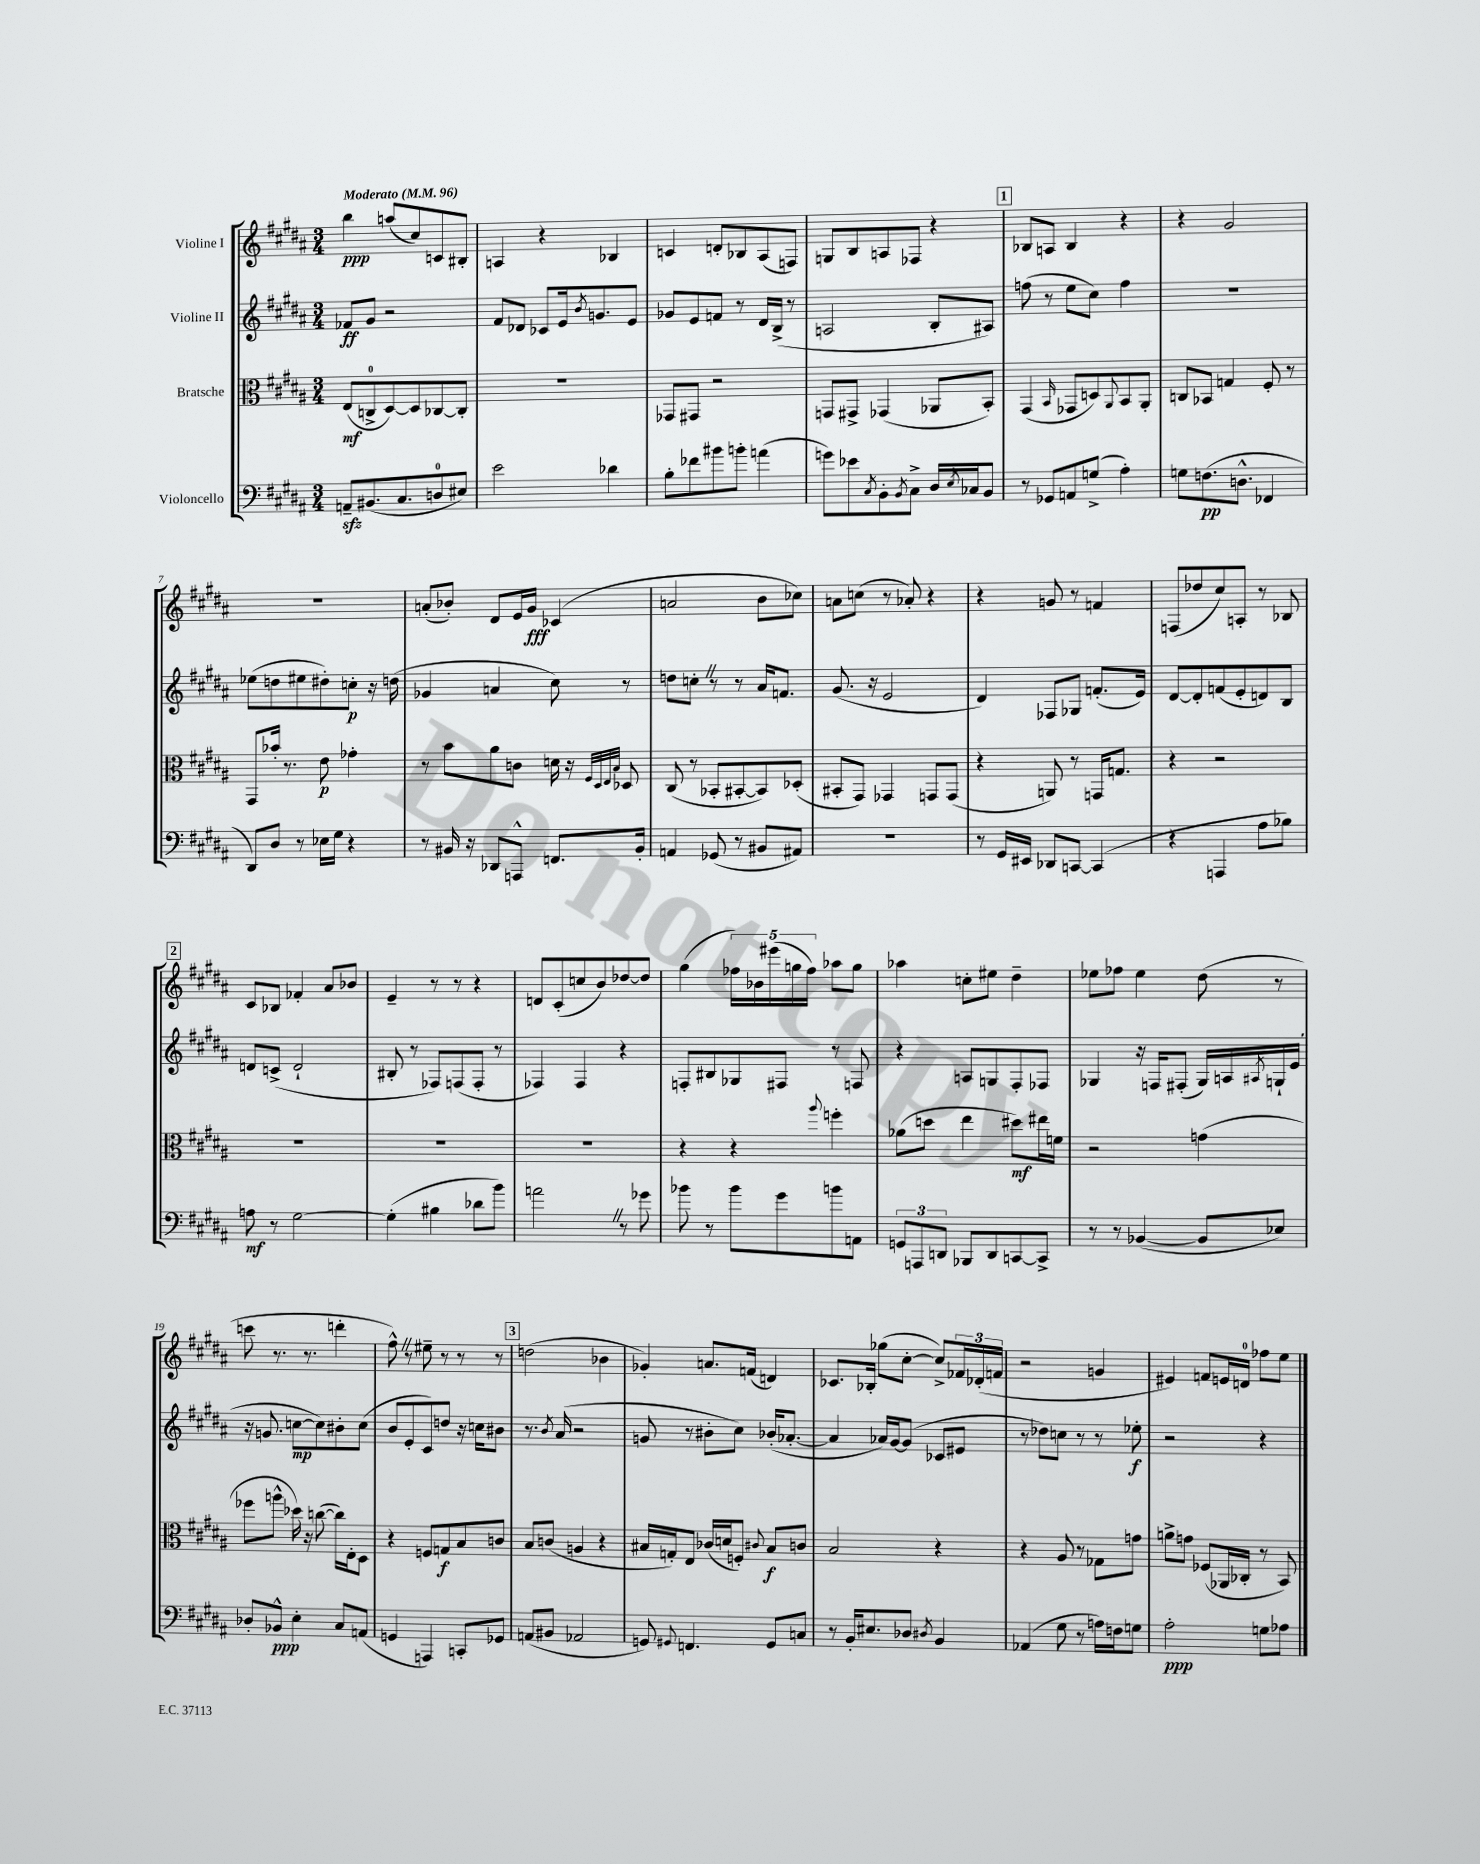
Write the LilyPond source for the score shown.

<<
\new StaffGroup <<
\new Staff = "s0" \with { instrumentName = "Violine I" } {
    \clef treble \key b \major \numericTimeSignature \time 3/4 \tempo "Moderato" 4 = 96
    b''4\ppp a''8( cis''8) c'8 bis8-. |
    a4 r4 bes4 |
    c'4 d'8-. bes8 ais8( f8) |
    g8 b8 a8 fes8 r4 |
    \mark \markup { \box "1" } bes8 a8 bes4 r4 |
    r4 gis'2 |
    R2. |
    a'8-.( bes'8-.) dis'8 e'16 gis'16\fff ces'4( |
    a'2 b'8 ces''8) |
    a'8 c''8( r8 aes'8-.) r4 |
    r4 g'8 r8 f'4 |
    f8( des''8 cis''8) a8-. r8 bes8 |
    \mark \markup { \box "2" } cis'8 bes8 fes'4-. ais'8 bes'8 |
    e'4-- r8 r8 r4 |
    d'8 cis'8-.( c''8 b'8) des''8~ des''8 |
    gis''4( \tuplet 5/4 { fes''16) bes'16 eis'''16( g''16 fes''16) } aes''8 g''8 |
    aes''4 c''8-. eis''8 dis''4-- |
    ees''8 fes''8 ees''4 dis''8( r8 |
    c'''8 r8. r8. d'''4-. |
    fis''8-^) \once \override BreathingSign.text = \markup { \musicglyph "scripts.caesura.straight" } \breathe r8 eis''8-- r8 r8 r8 |
    \mark \markup { \box "3" } d''2( bes'4 |
    ges'4-.) a'8. f'16( d'4) |
    ces'8. bes16-. ges''8( cis''8~-. cis''8->) \tuplet 3/2 { fes'16 des'16-.( f'16 } |
    r2 g'4 |
    eis'4) f'8 e'16 d'16-0 fes''8 e''8 \bar "|." |
}
\new Staff = "s1" \with { instrumentName = "Violine II" } {
    \clef treble \key b \major \numericTimeSignature \time 3/4
    fes'8\ff gis'8 r2 |
    fis'8 des'8 ces'8 e'16 \acciaccatura { b'8 } g'8. e'8 |
    ges'8 e'8 f'8 r8 dis'16 b16->( r8 |
    a2 b8-. ais8) |
    \mark \markup { \box "1" } f''8( r8 e''8 cis''8) f''4 |
    R2. |
    ees''8( d''8 eis''8 dis''8-.) c''8-.\p r16 d''16( |
    ges'4 a'4 cis''8) r8 |
    d''8 c''8-. \once \override BreathingSign.text = \markup { \musicglyph "scripts.caesura.straight" } \breathe r8 r8 ais'16 f'8. |
    gis'8.( r16 e'2 |
    dis'4) fes8 ges8 f'8.-.( e'16) |
    dis'8~ dis'8-. f'8( e'8-. d'8) b8 |
    \mark \markup { \box "2" } d'8 c'8->( d'2-! |
    bis8-. r8 fes8) f8( f8-. r8 |
    fes4) fes4 r4 |
    f8-. bis8 ges8 fis8 r8 f8 |
    r4 a8 g8 fis8-. fes8 |
    ges4 r16 f16 fis8-.( ges16) a16 \acciaccatura { ais8 } g16-! e'16( |
    r16 g'8. c''8~\mp c''8) bis'8-. c''8( |
    b'8 e'8-. cis'8) d''8 r16 c''16 bis'8 |
    \mark \markup { \box "3" } r8. \acciaccatura { b'8 } ais'16( r2 |
    g'8 r8 bis'8-. cis''8) bes'16-.( aes'8.~-. |
    aes'4 aes'16) gis'16~ gis'8( ces'8 eis'8 |
    r8 des''8) c''8 r8 r8 ees''8-.\f |
    r2 r4 \bar "|." |
}
\new Staff = "s2" \with { instrumentName = "Bratsche" } {
    \clef alto \key b \major \numericTimeSignature \time 3/4
    e8\mf( c8-0-> dis8~) dis8 ces8~ ces8-. |
    R2. |
    ges,8 gis,8 r2 |
    g,8 gis,8-> ges,4( aes,8 b,8-.) |
    \mark \markup { \box "1" } gis,4( \grace { b,16 } ges,8 d8) \appoggiatura { ais,8 } b,8 ais,8-. |
    c8 bes,8 g4 fis8-. r8 |
    gis,8 bes'16-. r8. e'8\p ges'4-. |
    r8 b'8 ais'8 c'8 d'16 r16 \grace { fis32 dis32 e32 b32 } des8 |
    cis8( r8 bes,8-. bis,8~-. bis,8) des8-.( |
    bis,8-. gis,8) ges,4 g,8 g,8( |
    r4 a,8) r8 g,16 g8. |
    r4 r2 |
    \mark \markup { \box "2" } R2. |
    R2. |
    R2. |
    r4 r4 \appoggiatura { ais''8 } f''4-. |
    aes'8( d''8 e''4 dis''8\mf) eis''16 f'16 |
    r2 g'4( |
    fes''8 a''8-^ des''16) r16 c''8~( c''16) e16-. dis8 |
    r4 f8 g8\f b8 c'8 |
    \mark \markup { \box "3" } b8 c'8( a4 r4 |
    bis16 g16-.) e8 ces'16( d'16 f8-.) \appoggiatura { cis'8 } bis8\f c'8 |
    b2 r4 |
    r4 ais8 r8 ges8 g'8 |
    a'8-> g'8 fes8( aes,16 ces16-. r8 b,8) \bar "|." |
}
\new Staff = "s3" \with { instrumentName = "Violoncello" } {
    \clef bass \key b \major \numericTimeSignature \time 3/4
    a,8--\sfz bis,8.( cis8. d8-0 eis8) |
    e'2 des'4 |
    b8-. fes'8 bis'8 b'8-. a'4( |
    g'8) ees'8 \acciaccatura { cis8 } b,8-. \acciaccatura { b,8 } cis8-> dis16 \acciaccatura { e8 } ces16 b,8 |
    \mark \markup { \box "1" } r8 ges,8 a,8 g8->( ais4-.) |
    g8 f8.\pp( d8.-^ fes,4 |
    dis,8) dis8 r8 ees16 gis16 r4 |
    r8 bis,16 r16 des,8 a,,8-^ f,8. bis,16-. |
    a,4 ges,8( r8 bis,8 ais,8) |
    R2. |
    r8 gis,16 eis,16 des,8 c,8~ c,4( |
    r4 a,,4 ais8 bes8) |
    \mark \markup { \box "2" } a8\mf r8 gis2~ |
    gis4-.( bis4 des'8 b'8) |
    a'2 \once \override BreathingSign.text = \markup { \musicglyph "scripts.caesura.straight" } \breathe r8 ges'8 |
    bes'8 r8 bes'8 gis'8 b'8 a,8 |
    \tuplet 3/2 { g,8 a,,8 d,8 } bes,,8 d,8 c,8~ c,8-> |
    r8 r8 bes,4~( bes,8 ees8) |
    des8-. bes,8-^\ppp e4-. cis8 a,8( |
    g,4 a,,4) c,8-. ges,8 |
    \mark \markup { \box "3" } a,8( bis,8 aes,2 |
    g,8) \appoggiatura { gis,8 } f,4. gis,8 c8 |
    r8 b,16-. eis8. des8 \acciaccatura { dis8 } b,4 |
    aes,4( gis8 r8 a16) f16 g8 |
    ais2-.\ppp g8 aes8 \bar "|." |
}
>>
>>
